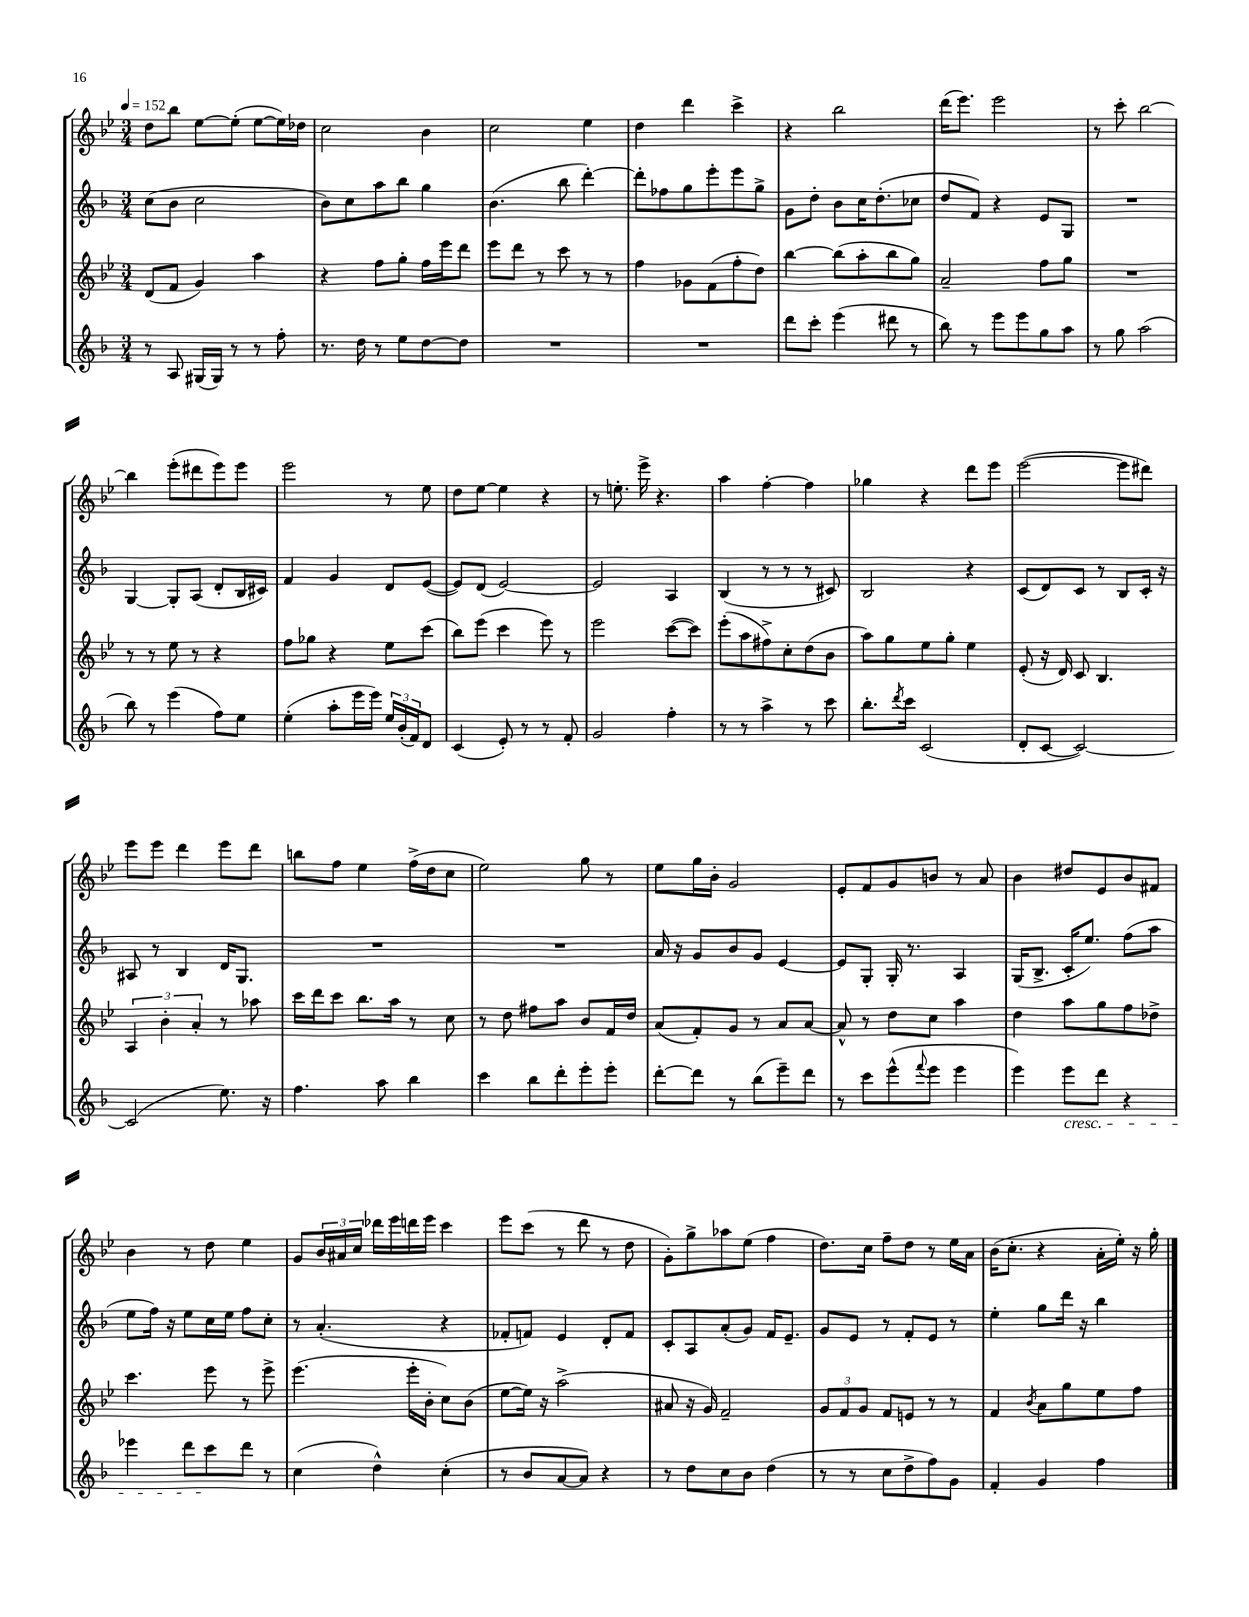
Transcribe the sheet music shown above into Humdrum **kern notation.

**kern	**kern	**kern	**kern
*staff4	*staff3	*staff2	*staff1
*clefG2	*clefG2	*clefG2	*clefG2
*k[b-]	*k[b-e-]	*k[b-]	*k[b-e-]
*M3/4	*M3/4	*M3/4	*M3/4
*MM152	*MM152	*MM152	*MM152
8r	(8d	(8cc	8dd
8A	8f	8b-	8bb-
(16G#	4g)	2cc	[8ee-
16G#)	.	.	.
8r	.	.	(8ee-']
8r	4aa	.	[8ee-
8ff'	.	.	16ee-])
.	.	.	16dd-
=	=	=	=
8.r	4r	8b-)	2cc
.	.	8cc	.
16dd	.	.	.
8r	8ff	8aa	.
8ee	8gg'	8bb-	.
[8dd	16ff	4gg	4b-
.	16eee-	.	.
8dd]	8ddd	.	.
=	=	=	=
2.r	8eee-	(4.b-	2cc
.	8ddd	.	.
.	8r	.	.
.	8ccc	8bb-	.
.	8r	[4ddd')	4ee-
.	8r	.	.
=	=	=	=
2.r	4ff	8ddd']	4dd
.	.	8ff-	.
.	8g-	8gg	4ddd
.	(8f	8eee'	.
.	8ff'	8eee	4ccc^
.	8dd)	8gg^	.
=	=	=	=
8ddd	[4bb-	8g	4r
8ccc'	.	8dd'	.
(4eee	(8bb-]	8b-	2bb-
.	8aa'	16cc	.
.	.	(8.dd'	.
8ddd#	8bb-	.	.
8r	8gg)	8cc-	.
=	=	=	=
8bb-)	2a~	8dd	(16ddd
.	.	.	8.eee-)
8r	.	8f)	.
8eee	.	4r	2eee-
8eee	.	.	.
8gg	8ff	8e	.
8aa	8gg	8G	.
=	=	=	=
8r	2.r	2.r	8r
8gg	.	.	8ccc'
(2aa	.	.	[2bb-
=	=	=	=
8bb-)	8r	[4G	4bb-]
8r	8r	.	.
(4eee	8ee-	8G']	(8eee-'
.	8r	(8A	8ddd#
8ff)	4r	8d'	8eee-)
8ee	.	16B-	8eee-
.	.	16c#)	.
=	=	=	=
(4ee'	8ff	4f	2eee-
.	8gg-	.	.
8aa'	4r	4g	.
16eee	.	.	.
16eee)	.	.	.
24ee	8ee-	8d	8r
(24b-'	.	.	.
24f)	.	.	.
8d	(8ccc	([8e	8ee-
=	=	=	=
(4c	8bb-)	8e])	8dd
.	(8eee-	(8d	[8ee-
8e')	4ccc	[2e)	4ee-]
8r	.	.	.
8r	8eee-)	.	4r
8f'	8r	.	.
=	=	=	=
2g	2eee-	2e]	8r
.	.	.	8.ee'
.	.	.	16eee-^
.	.	.	4.r
4ff'	([8ccc	4A	.
.	8ccc])	.	.
=	=	=	=
8r	(8eee-'	(4B-	4aa
8r	8aa	.	.
4aa^	8ff#^)	8r	[4ff'
.	8cc'	8r	.
8r	(8dd	8r	4ff]
8ccc	8b-	8c#)	.
=	=	=	=
8.bb-'	8aa)	2B-	4gg-
.	8gg	.	.
8qddd	.	.	.
16ccc	.	.	.
(2c	8ee-	.	4r
.	8gg'	.	.
.	4ee-	4r	8ddd
.	.	.	8eee-
=	=	=	=
8d'	(8e-'	(8c	([2eee-
[8c	16r	8d)	.
.	16d)	.	.
2c_)	8c	8c	.
.	4.B-	8r	.
.	.	8B-	8eee-]
.	.	16c'	8ddd#)
.	.	16r	.
=	=	=	=
(2c]	6A	8A#	8eee-
.	.	8r	8eee-
.	6b-'	.	.
.	.	4B-	4ddd
.	6a'	.	.
8.ee)	8r	16d	8eee-
.	.	8.G	.
.	8aa-	.	8ddd
16r	.	.	.
=	=	=	=
4.ff	16ccc	2.r	8bb
.	16ddd	.	.
.	8ccc	.	8ff
.	8.bb-	.	4ee-
8aa	.	.	.
.	16aa	.	.
4bb-	8r	.	(16ff^
.	.	.	16dd
.	8cc	.	8cc
=	=	=	=
4ccc	8r	2.r	2ee-)
.	8dd	.	.
8bb-	8ff#	.	.
8ddd'	8aa	.	.
8eee'	8b-	.	8gg
8eee'	16f	.	8r
.	16dd	.	.
=	=	=	=
[8ddd'	(8a	16a	8ee-
.	.	16r	.
8ddd]	8f')	8g	16gg
.	.	.	16b-'
8r	8g	8b-	2g
(8bb-	8r	8g	.
8eee~)	8a	[4e	.
8ddd	[8a	.	.
=	=	=	=
8r	8a^^]	8e]	8e-'
8ccc	8r	8G'	8f
(8eee^^	8dd	16G'	8g
.	.	8.r	.
8qqfff	.	.	.
8eee	8cc	.	8b
4eee	4aa	4A	8r
.	.	.	8a
=	=	=	=
4eee)	4dd	(16G	4b-
.	.	8.B-^	.
8eee	8aa	16c'	8dd#
.	.	8.ee)	.
8ddd	8gg	.	8e-
4r	8ff	(8ff	8b-
.	8dd-^	8aa	8f#
=	=	=	=
4eee-	4.ccc	8ee	4b-
.	.	16ff)	.
.	.	16r	.
8ddd	.	8ee	8r
8ccc	8eee-	16cc	8dd
.	.	16ee	.
8ddd	8r	8ff	4ee-
8r	8eee-^	8cc'	.
=	=	=	=
(4cc	(4.eee-	8r	8g
.	.	(4.a'	24b-
.	.	.	24a#
.	.	.	24cc
4dd^^)	.	.	16ddd-
.	.	.	16eee-
.	16eee-'	.	16ddd
.	16b-'	.	16eee-
(4cc'	8cc)	4r	4ccc
.	(8b-	.	.
=	=	=	=
8r	[8ee-	8f-'	8eee-
8b-	16ee-])	8f)	(8ccc
.	16r	.	.
[8a	(2aa^	4e	8r
8a])	.	.	8ddd
4r	.	8d'	8r
.	.	8f	8dd
=	=	=	=
8r	8a#	8c'	8g')
8dd	16r	8A	8gg^
.	16g)	.	.
8cc	2f~	(8a'	8aa-
8b-	.	8g)	(8ee-
(4dd	.	16f	4ff
.	.	8.e~	.
=	=	=	=
8r	12g	8g	8.dd)
.	12f	.	.
8r	.	8e	.
.	12g	.	.
.	.	.	16cc
8cc	8f	8r	8ff~
8dd^	8e	8f'	8dd
8ff)	8r	8e	8r
8g	8r	8r	16ee-
.	.	.	16a
=	=	=	=
4f'	4f	4ee'	(16b-
.	.	.	8.cc'
.	8qb-	.	.
4g	8a	8gg	4r
.	8gg	16ddd	.
.	.	16r	.
4ff	8ee-	4bb-	16a'
.	.	.	16ee-')
.	8ff	.	16r
.	.	.	16gg'
==	==	==	==
*-	*-	*-	*-
